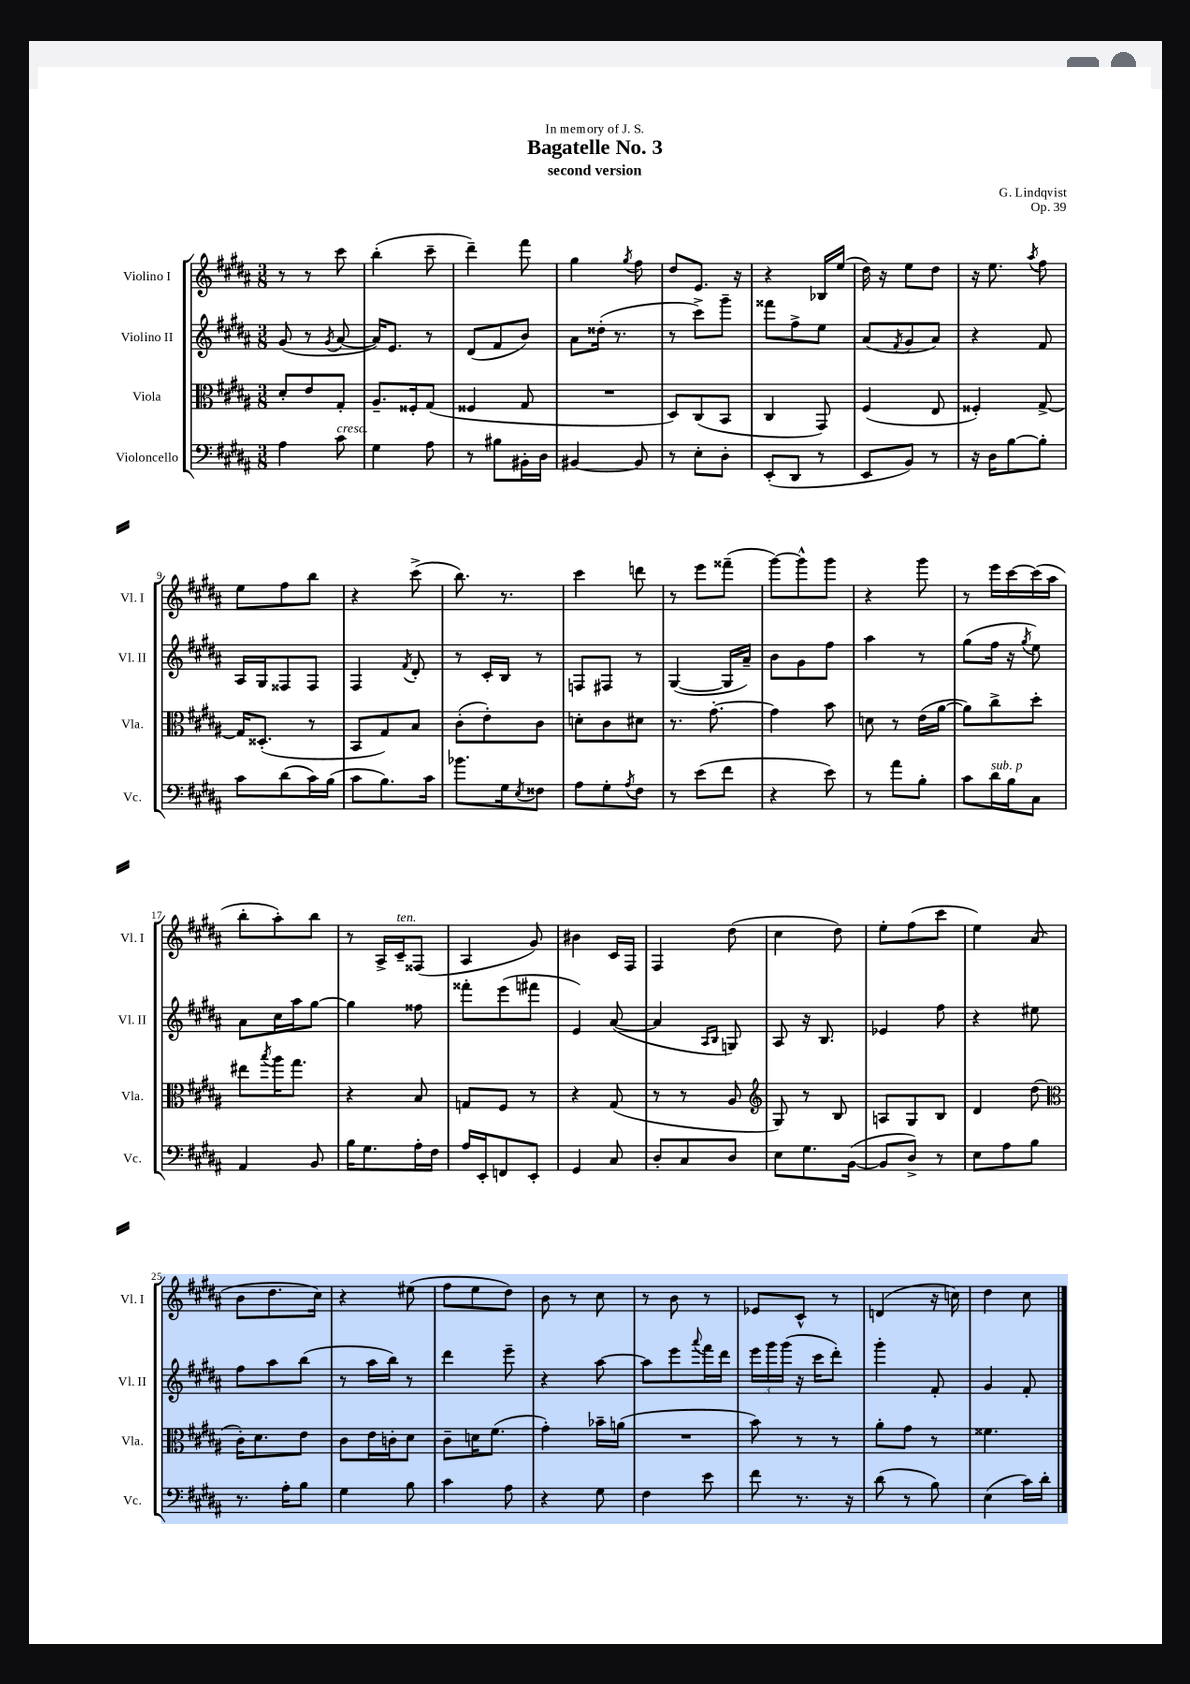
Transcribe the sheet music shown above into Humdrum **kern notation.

**kern	**kern	**kern	**kern
*staff4	*staff3	*staff2	*staff1
*clefF4	*clefC3	*clefG2	*clefG2
*k[f#c#g#d#a#]	*k[f#c#g#d#a#]	*k[f#c#g#d#a#]	*k[f#c#g#d#a#]
*M3/8	*M3/8	*M3/8	*M3/8
4A#	8d#'	(8g#	8r
.	8e	8r	8r
.	.	8qg#	.
8c#	8G#'	[8a#	8ccc#
=	=	=	=
4G#	8.A#~	16a#])	(4bb'
.	.	8.e	.
.	16F##'	.	.
8A#	(8G#	8r	8ccc#~
=	=	=	=
8r	4F##	(8d#	4ddd#~)
8B#	.	8f#	.
16BB#'	8G#	8b)	8fff#
16D#	.	.	.
=	=	=	=
[4BB#	4.r	8a#	4gg#
.	.	(16dd##'	.
.	.	8.r	.
.	.	.	8qgg#
8BB#]	.	.	8ff#
=	=	=	=
8r	8D#)	8r	8dd#
8E'	(8C#	8ccc#^)	8.e
8D#'	8BB	8ggg#~	.
.	.	.	16r
=	=	=	=
(8EE'	4C#	8fff##	4r
8DD#	.	8ff#^	.
8r	8GG#)	8ee	16B-
.	.	.	(16ee
=	=	=	=
8EE	(4F#	(8a#	16dd#)
.	.	.	16r
.	.	8qf#	.
8BB)	.	8g#	8ee
8r	8E	8a#)	8dd#
=	=	=	=
16r	4F##')	4r	16r
16D#	.	.	8.ee
[8B	.	.	.
.	.	.	8qaa#
8B']	[8G#^	8f#	8ff#
=	=	=	=
8c#	16G#]	16A#	8ee
.	(8.D##'	16G#	.
(8d#	.	8F##	8ff#
16c#)	8r	8F##	8bb
(16B	.	.	.
=	=	=	=
8c#	8BB	4F#	4r
8.B)	8G#)	.	.
.	.	8qf#	.
.	8B	8d#'	(8ccc#^
16c#	.	.	.
=	=	=	=
8.b-	(8c#'	8r	8.bb)
.	8e')	16c#'	.
16G#	.	16B	8.r
8qE	.	.	.
8F##	8c#	8r	.
=	=	=	=
8A#	8d'	8F	4ccc#
8G#'	8c#	8F#	.
8qA#	.	.	.
8F#	8d#	8r	8ddd
=	=	=	=
8r	8.r	([4G#	8r
(8e	.	.	8eee
.	[8.g#'	.	.
8f#	.	16G#]	(8fff##~
.	.	16a#~)	.
=	=	=	=
4r	4g#]	8b	[8ggg#)
.	.	8g#	8ggg#^^]
8e)	8b	8ff#	8ggg#
=	=	=	=
8r	8d	4aa#	4r
8a#	8r	.	.
8B'	(16e	8r	8ggg#
.	[16a#	.	.
=	=	=	=
8c#	8a#])	(8gg#	8r
16d#	8cc#^	16ff#	16eee
16B	.	16r	[16ccc#
.	.	8qgg#	.
8C#	8dd#'	8ee)	(16ccc#]
.	.	.	16aa#
=	=	=	=
4AA#	8ee#	8a#	8bb'
.	8qbb	.	.
.	16aa#	16cc#	8aa#')
.	8.gg#	16aa#	.
8BB	.	[8gg#	8bb
=	=	=	=
16B	4r	4gg#]	8r
8.G#	.	.	.
.	.	.	16A#^
.	.	.	16c#~
16A#'	8B	8ff##	(8F##
16F#	.	.	.
=	=	=	=
16A#	8G	8fff##'	4A#
16EE'	.	.	.
8FF	8F#	(8eee	.
8EE'	8r	8fff#	8g#)
=	=	=	=
4GG#	4r	4e)	4b#
8C#	(8G#	([8a#	16c#
.	.	.	16F#
=	=	=	=
8D#'	8r	4a#]	4F#
8C#	8r	.	.
.	.	16qqA#	.
.	.	16qqB	.
8D#	8A#	8G)	(8dd#
=	=	=	=
*	*clefG2	*	*
8E	8G#)	8A#	4cc#
8.G#	8r	16r	.
.	.	8.B	.
.	8B	.	8dd#)
([16BB	.	.	.
=	=	=	=
8BB]	8A	4e-	8ee'
8D#^)	8G#	.	(8ff#
8r	8B	8ff#	8ccc#
=	=	=	=
8E	4d#	4r	4ee)
8A#	.	.	.
8B	(8dd#	8ee#	(8a#
=	=	=	=
*	*clefC3	*	*
8.r	16c#')	8ff#	8b
.	8.d#	.	.
.	.	8aa#	8.dd#
16A#'	.	.	.
8B	8e	(8bb	.
.	.	.	16cc#)
=	=	=	=
4G#	8c#	8r	4r
.	16e	16aa#	.
.	16c'	16bb)	.
8B	8d#	8r	(8ee#
=	=	=	=
4c#	8c#~	4ddd#	8ff#
.	16d	.	8ee
.	(8.f#	.	.
8A#	.	8eee~	8dd#)
=	=	=	=
4r	4g#')	4r	8b
.	.	.	8r
8G#	16b-~	[8aa#	8cc#
.	(16a	.	.
=	=	=	=
4F#	4.r	8aa#]	8r
.	.	8eee	8b
.	.	8qqaaa#	.
8e	.	16fff#	8r
.	.	16ddd#	.
=	=	=	=
8f#	8b)	24eee	8e-
.	.	24ggg#	.
.	.	(24ggg#	.
8.r	8r	16r	8c#^^
.	.	16ccc#	.
.	8r	8ddd#')	8r
16r	.	.	.
=	=	=	=
(8d#	8a#'	4ggg#'	(4d
8r	8g#	.	.
8B)	8r	8f#'	16r
.	.	.	16cc)
=	=	=	=
(4E	4.f##	4g#	4dd#
16c#)	.	8f#'	8cc#
16d#'	.	.	.
==	==	==	==
*-	*-	*-	*-
